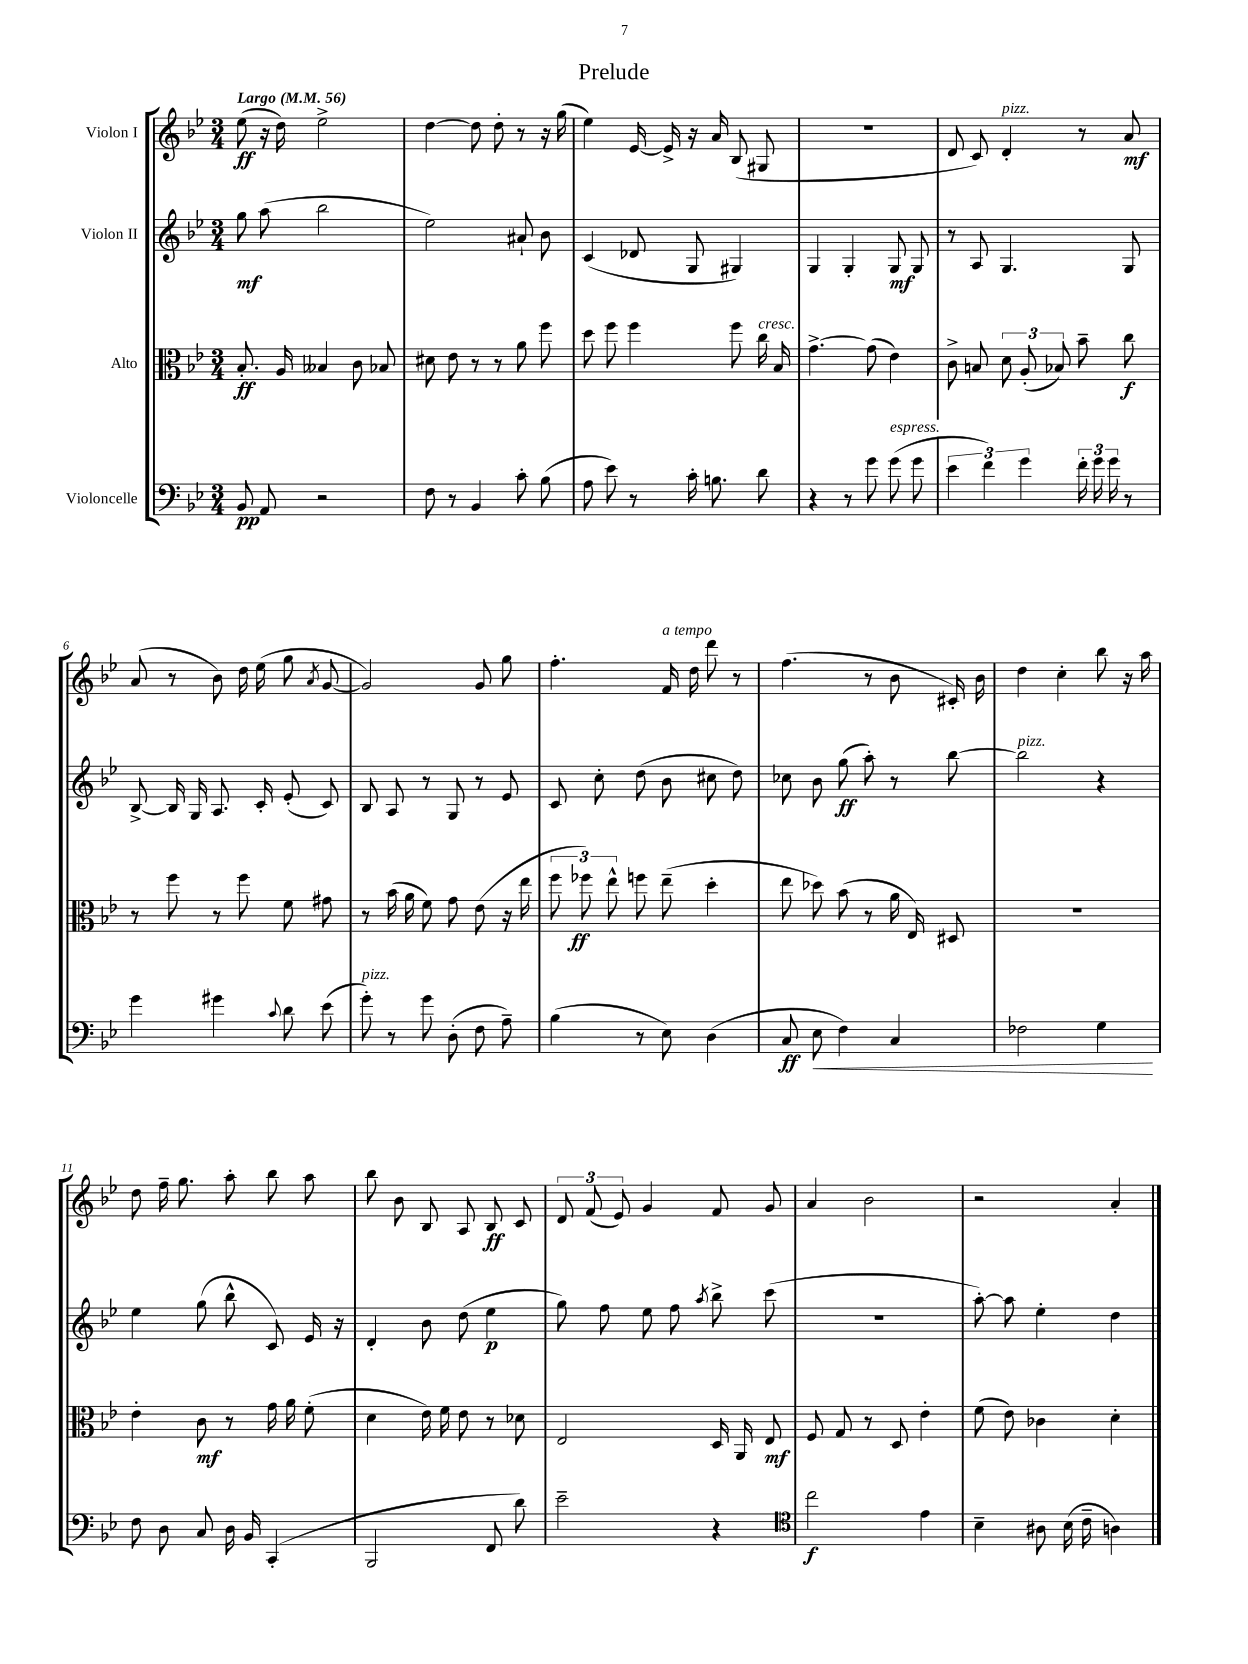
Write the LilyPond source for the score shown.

\header { title = "Prelude" }
<<
\new StaffGroup <<
\new Staff = "s0" \with { instrumentName = "Violon I" } {
    \clef treble \key bes \major \numericTimeSignature \time 3/4 \tempo "Largo" 4 = 56
    \autoBeamOff ees''8\ff( r16 d''16) ees''2-> |
    d''4~ d''8 d''8-. r8 r16 g''16( |
    ees''4) ees'16~ ees'16-> r16 a'16 bes8( gis8 |
    R2. |
    d'8 c'8) d'4-.^\markup { \italic "pizz." } r8 a'8\mf |
    a'8( r8 bes'8) d''16 ees''16( g''8 \acciaccatura { a'8 } g'8~ |
    g'2) g'8 g''8 |
    f''4.-. f'16^\markup { \italic "a tempo" } d''16 d'''8 r8 |
    f''4.( r8 bes'8 cis'16-.) bes'16 |
    d''4 c''4-. bes''8 r16 a''16 |
    d''8 f''16-- g''8. a''8-. bes''8 a''8 |
    bes''8 bes'8 bes8 a8 bes8\ff c'8 |
    \tuplet 3/2 { d'8 f'8( ees'8) } g'4 f'8 g'8 |
    a'4 bes'2 |
    r2 a'4-. \bar "|." |
}
\new Staff = "s1" \with { instrumentName = "Violon II" } {
    \clef treble \key bes \major \numericTimeSignature \time 3/4
    \autoBeamOff g''8\mf a''8( bes''2 |
    ees''2) ais'8-! bes'8 |
    c'4( des'8 g8 gis4) |
    g4 g4-. g8\mf g8 |
    r8 a8 g4. g8 |
    bes8~-> bes16 g16 a8. c'16-. ees'8-.( c'8) |
    bes8 a8 r8 g8 r8 ees'8 |
    c'8 c''8-. d''8( bes'8 cis''8 d''8) |
    ces''8 bes'8 g''8\ff( a''8-.) r8 bes''8~ |
    bes''2^\markup { \italic "pizz." } r4 |
    ees''4 g''8( bes''8-^ c'8) ees'16 r16 |
    d'4-. bes'8 d''8( ees''4\p |
    g''8) f''8 ees''8 f''8 \acciaccatura { a''8 } bes''8-> c'''8( |
    R2. |
    a''8~-.) a''8 ees''4-. d''4 \bar "|." |
}
\new Staff = "s2" \with { instrumentName = "Alto" } {
    \clef alto \key bes \major \numericTimeSignature \time 3/4
    \autoBeamOff bes8.-.\ff a16 beses4 c'8 bes8 |
    dis'8 ees'8 r8 r8 a'8 f''8 |
    d''8 f''8 f''4 f''8 c''16^\markup { \italic "cresc." } bes16 |
    g'4.~-> g'8( ees'4) |
    c'8-> b8 \tuplet 3/2 { d'8 a8-.( bes8) } bes'8-- c''8\f |
    r8 f''8 r8 f''8 f'8 gis'8 |
    r8 bes'16( a'16 f'8) g'8 ees'8( r16 ees''16 |
    \tuplet 3/2 { f''8 fes''8\ff) ees''8-^ } f''8 ees''8--( d''4-. |
    ees''8 des''8) bes'8( r8 a'16 ees16) dis8 |
    R2. |
    ees'4-. c'8\mf r8 g'16 a'16 f'8-.( |
    d'4 ees'16) f'16 ees'8 r8 des'8 |
    ees2 d16 a,16 ees8\mf |
    f8 g8 r8 d8 ees'4-. |
    f'8( ees'8) ces'4 d'4-. \bar "|." |
}
\new Staff = "s3" \with { instrumentName = "Violoncelle" } {
    \clef bass \key bes \major \numericTimeSignature \time 3/4
    \autoBeamOff bes,8\pp a,8 r2 |
    f8 r8 bes,4 c'8-. bes8( |
    a8 ees'8) r8 c'16-. b8. d'8 |
    r4 r8 g'8 g'8^\markup { \italic "espress." }( g'8 |
    \tuplet 3/2 { ees'4 f'4) g'4 } \tuplet 3/2 { f'16-. g'16 g'16 } r8 |
    g'4 gis'4 \appoggiatura { c'8 } d'8 ees'8( |
    g'8-.^\markup { \italic "pizz." }) r8 g'8 d8-.( f8 a8--) |
    bes4( r8 ees8) d4( |
    c8\ff ees8\< f4) c4 |
    fes2 g4\! |
    f8 d8 c8 d16 bes,16 c,4-.( |
    bes,,2 f,8 d'8) |
    ees'2-- r4 |
    \clef tenor c''2\f ees'4 |
    bes4-- ais8 bes16( c'16-- a4) \bar "|." |
}
>>
>>
